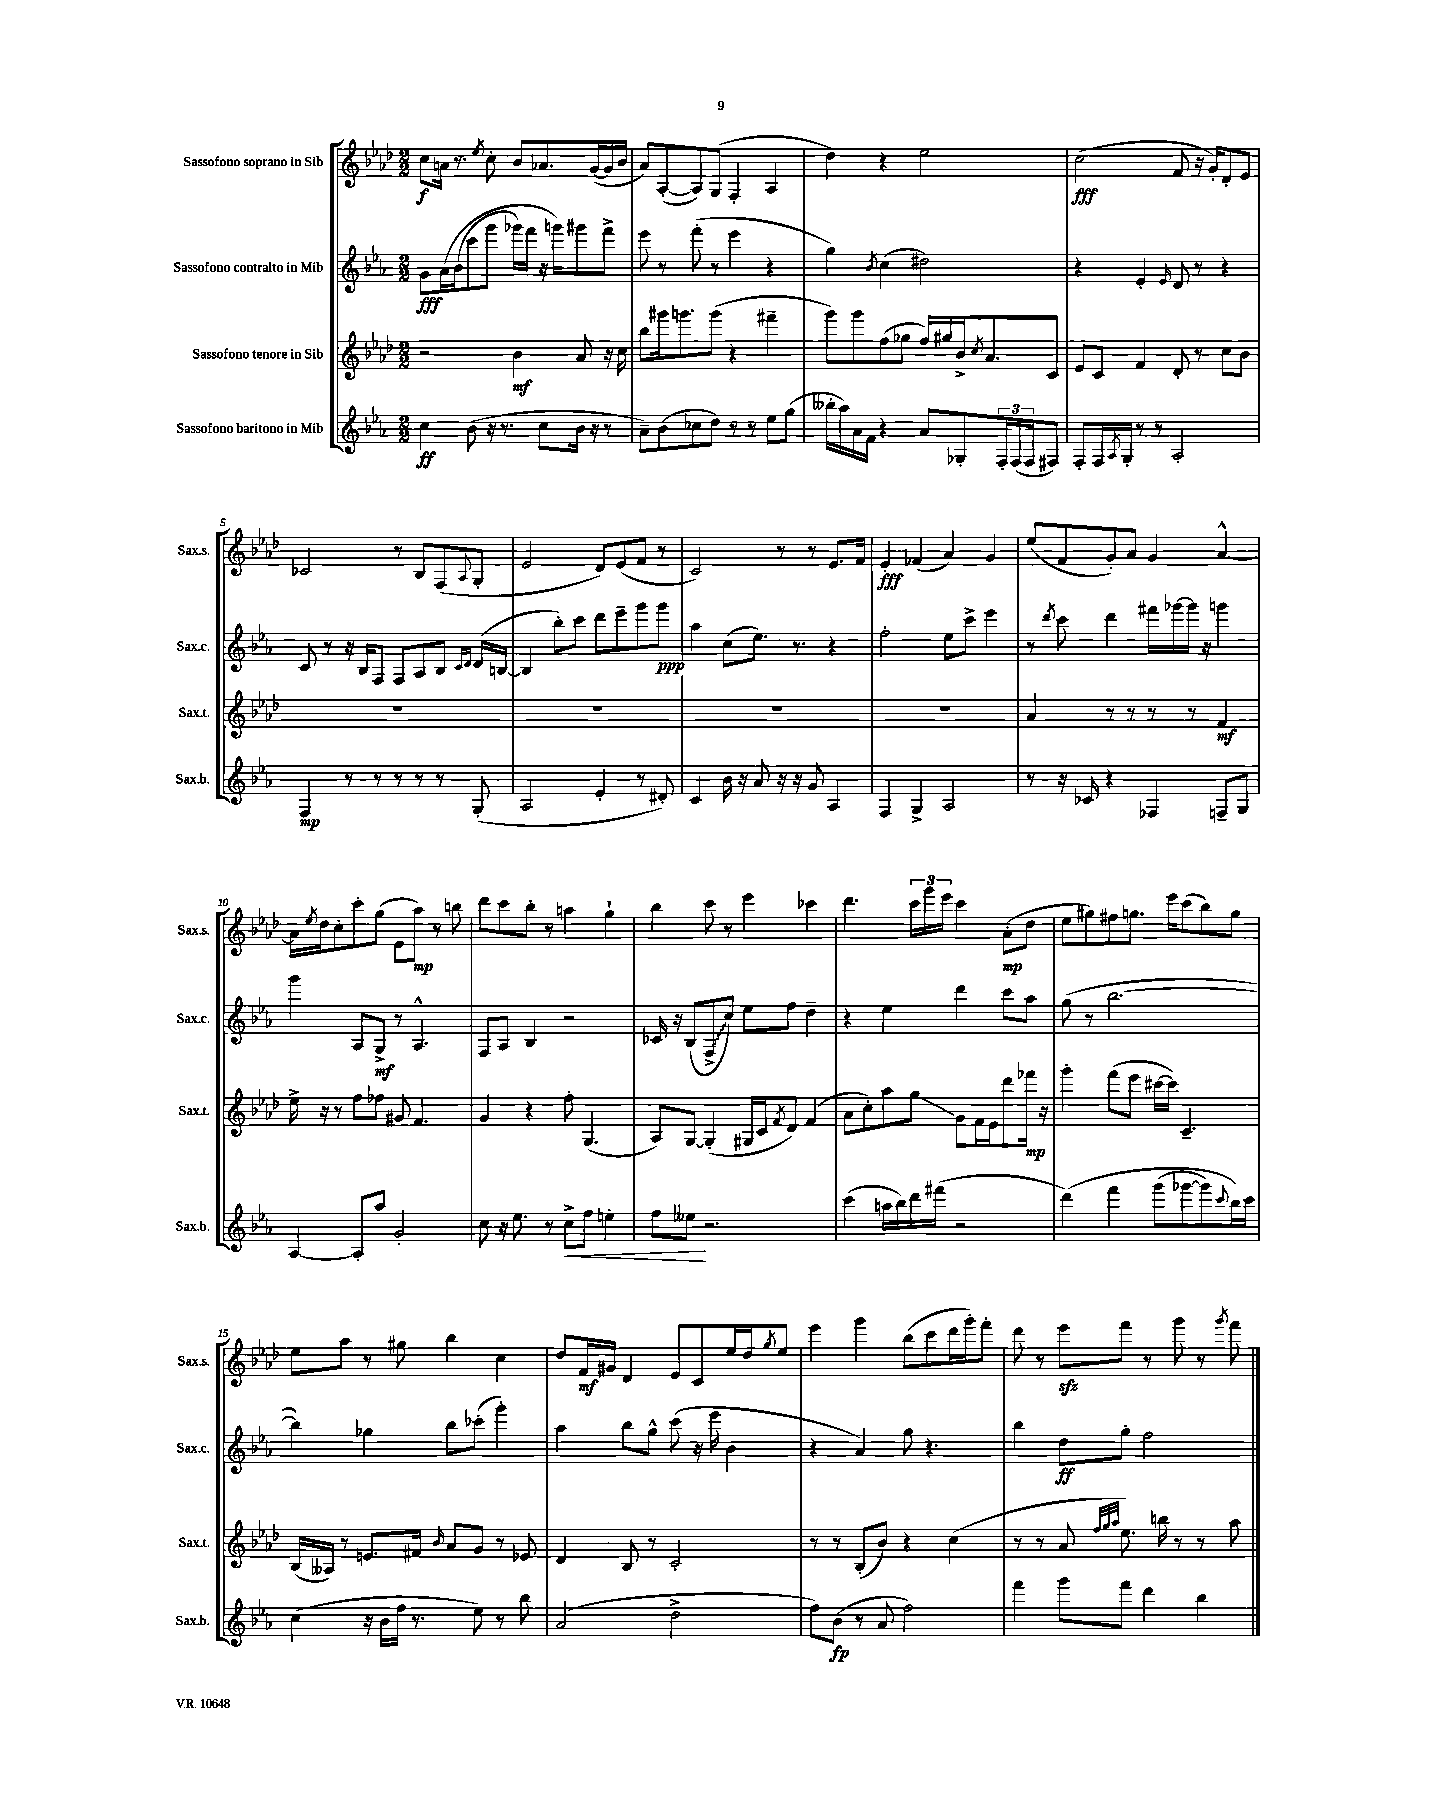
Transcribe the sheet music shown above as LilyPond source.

<<
\new StaffGroup <<
\new Staff = "s0" \with { instrumentName = "Sassofono soprano in Sib" shortInstrumentName = "Sax.s." } {
    \clef treble \key aes \major \numericTimeSignature \time 2/2
    c''8\f a'16 r8. \acciaccatura { ees''8 } c''8-. bes'8 aes'8. g'16~( g'16 bes'16 |
    aes'8) aes8~-.( aes8) g8( f4-. aes4 |
    des''4) r4 ees''2 |
    c''2\fff( f'8 r16 g'16-.) des'8-. ees'8 |
    ces'2 r8 bes8 f8( \appoggiatura { aes8 } g8-. |
    ees'2 des'8) ees'8( f'8 r8 |
    c'2) r8 r8 ees'8. f'16 |
    ees'4-.\fff fes'4( aes'4) g'4 |
    ees''8( f'8 g'8-.) aes'8 g'4 aes'4~-^ |
    aes'16 \acciaccatura { ees''8 } des''16 c''8-. c'''8-. g''8( ees'8 aes''8\mp) r8 b''8 |
    des'''8 c'''8 bes''8-. r8 a''4 g''4-! |
    bes''4 c'''8 r8 ees'''4 ces'''4 |
    des'''4. \tuplet 3/2 { c'''16 g'''16 ees'''16 } c'''4 aes'8-.\mp( des''8 |
    ees''8 gis''8) fis''8 g''8. ees'''16 c'''8( bes''8) g''8 |
    ees''8 aes''8 r8 gis''8 bes''4 c''4 |
    des''8 f'16\mf gis'16 des'4 ees'8 c'8 ees''16 des''16 \acciaccatura { g''8 } ees''8 |
    ees'''4 g'''4 bes''8( c'''8 des'''16 g'''16-.) f'''8-. |
    des'''8 r8 ees'''8\sfz f'''8 r8 g'''8 r8 \acciaccatura { g'''8 } f'''8 \bar "|." |
}
\new Staff = "s1" \with { instrumentName = "Sassofono contralto in Mib" shortInstrumentName = "Sax.c." } {
    \clef treble \key ees \major \numericTimeSignature \time 2/2
    g'8\fff aes'16\( bes'16( c'''8 g'''8 ges'''16) f'''16 r16 g'''16\) gis'''8 f'''8-> |
    ees'''8 r8 f'''8-.( r8 ees'''4 r4 |
    g''4) \acciaccatura { bes'8 } c''4( dis''2) |
    r4 ees'4-. \grace { ees'16 } d'8 r8 r4 |
    c'8 r8 r16 bes16 f8 f8 aes8 bes8 \grace { c'16 d'16 } d'16( b16~ |
    b4 bes''8-.) c'''8 d'''8 ees'''8-- g'''8 g'''8\ppp |
    aes''4 c''8( ees''8.) r8. r4 |
    f''2-. ees''8 c'''8-> ees'''4 |
    r8 \acciaccatura { d'''8 } c'''8 d'''4 fis'''16 ges'''16~ ges'''16 r16 g'''4 |
    g'''4 aes8 g8->\mf r8 aes4.-^ |
    f8 aes8 bes4 r2 |
    ces'16 r16 bes8( \once \override Glissando.style = #'zigzag f8->\glissando c''8) ees''8 f''8 d''4-- |
    r4 ees''4 d'''4 c'''8 aes''8 |
    g''8( r8 bes''2.~ |
    bes''4) ges''4 bes''8 ces'''8-.( g'''4-.) |
    aes''4 bes''8 g''8-^ c'''8( r16 ees'''16 bes'4 |
    r4 aes'4) g''8 r4. |
    bes''4 d''8\ff g''8-. f''2 \bar "|." |
}
\new Staff = "s2" \with { instrumentName = "Sassofono tenore in Sib" shortInstrumentName = "Sax.t." } {
    \clef treble \key aes \major \numericTimeSignature \time 2/2
    r2 bes'4\mf aes'8 r16 c''16 |
    bes''8 gis'''16 g'''8. g'''8( r4 fis'''4-- |
    g'''8) g'''8 f''8( ges''8 f''16) gis''16 bes'16-> \acciaccatura { c''8 } aes'8. c'8 |
    ees'8 c'8 f'4 des'8-. r8 c''8 bes'8 |
    R1 |
    R1 |
    R1 |
    R1 |
    aes'4 r8 r8 r8 r8 f'4\mf |
    ees''16-> r16 r8 f''8 fes''8 gis'8 f'4. |
    g'4 r4 f''8-. g4.( |
    aes8) g8~ g4-.( gis16 c'16 \acciaccatura { f'8 } des'8) f'4( |
    aes'8 c''8-.) aes''8 g''8\glissando g'8 f'16 ees'16 des'''8 fes'''16\mp r16 |
    g'''4-. f'''8( ees'''8 cis'''16~ cis'''16) c'4.-- |
    bes16( aeses16) r8 e'8. fis'16 \grace { bes'16 } aes'8 g'8 r8 ees'8 |
    des'4 bes8 r8 c'2-. |
    r8 r8 bes8-.( bes'8) r4 c''4( |
    r8 r8 aes'8 \grace { f''32 g''32 aes''32 } ees''8.) b''16 r8 r8 aes''8 \bar "|." |
}
\new Staff = "s3" \with { instrumentName = "Sassofono baritono in Mib" shortInstrumentName = "Sax.b." } {
    \clef treble \key ees \major \numericTimeSignature \time 2/2
    c''4\ff bes'8( r16 r8. c''8 bes'16 r16 r8 |
    aes'8--) bes'8( ces''8 d''8) r8 r8 ees''8 g''8( |
    beses''16-. aes''16) aes'16 f'16 r4 aes'8 ges8-. \tuplet 3/2 { f16-. f16( f16 } fis8) |
    f8-. f16 \acciaccatura { aes8 } g16-. r8 r8 aes2-. |
    f4\mp r8 r8 r8 r8 r8 g8-.( |
    aes2 ees'4-. r8 dis'8-.) |
    c'4 bes'16 r16 aes'8 r16 r16 g'8 aes4 |
    f4 g4-> aes2 |
    r8 r16 ces'16 r4 fes4 f8-- g8 |
    aes4~ aes8-. aes''8 g'2-. |
    c''8 r16 ees''8. r8 c''8->\< f''8 e''4-. |
    f''8 eeses''8\! r2. |
    c'''4( a''16 bes''16) d'''16 fis'''16( r2 |
    d'''4)\( f'''4 g'''8( ges'''8~ ges'''8) \appoggiatura { c'''8 } bes''16\) c'''16 |
    c''4( r16 bes'16 f''16 r8. ees''8) r8 bes''8 |
    aes'2( d''2-> |
    f''8) bes'8\fp( r8 aes'8 f''2) |
    f'''4 g'''8 f'''8 d'''4 bes''4 \bar "|." |
}
>>
>>
